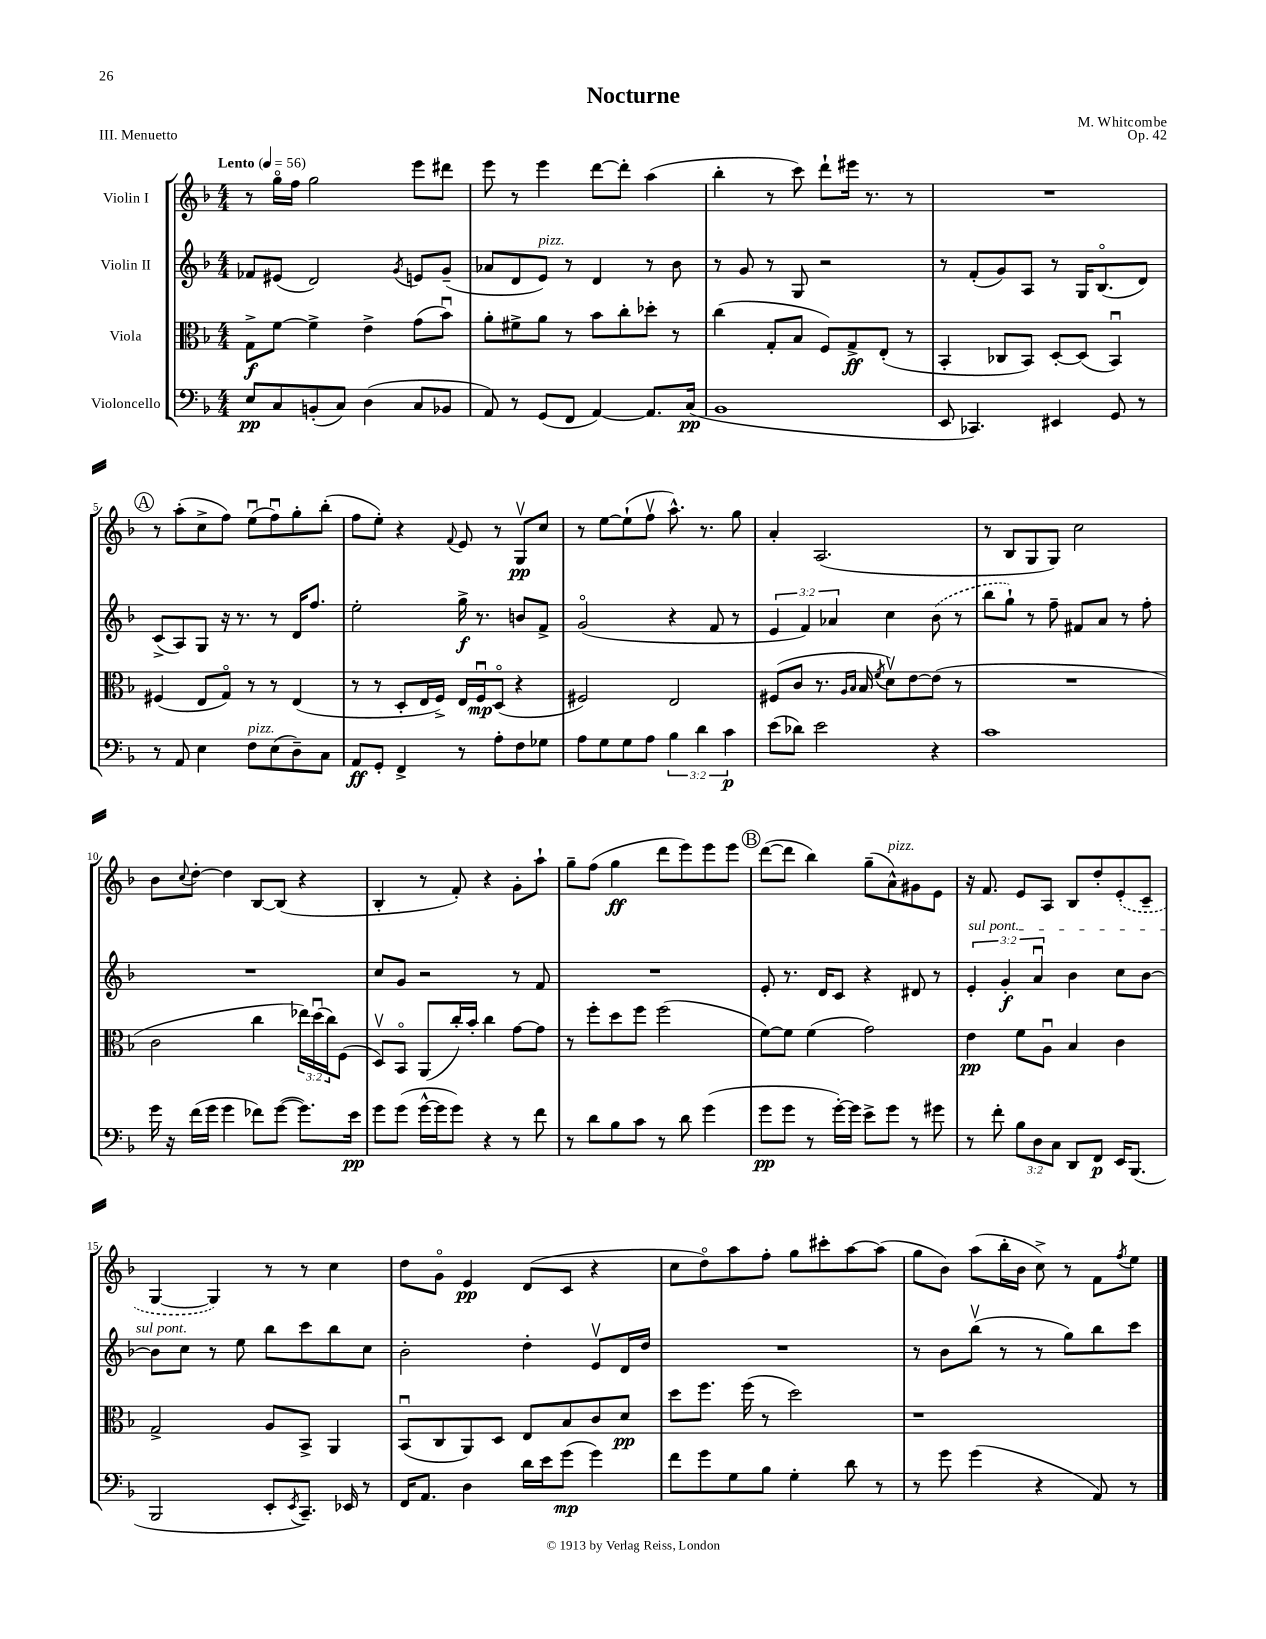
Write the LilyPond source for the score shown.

\header { title = "Nocturne" composer = "M. Whitcombe" opus = "Op. 42" piece = "III. Menuetto" }
<<
\new StaffGroup <<
\new Staff = "s0" \with { instrumentName = "Violin I" } {
    \clef treble \key f \major \numericTimeSignature \time 4/4 \tempo "Lento" 4 = 56
    r8 g''16\flageolet f''16 g''2 e'''8 dis'''8 |
    e'''8 r8 e'''4 d'''8~ d'''8-. a''4( |
    bes''4-. r8 c'''8) d'''8-! eis'''16 r8. r8 |
    R1 |
    \mark \markup { \circle "A" } r8 a''8-.( c''8-> f''8) e''8\downbow( f''8\downbow) g''8-. bes''8-.( |
    f''8 e''8-.) r4 \appoggiatura { f'8 } e'8 r8 g8\upbow\pp c''8 |
    r8 e''8~ e''8-!( f''8\upbow a''8.-^) r8. g''8 |
    a'4-. a2.( |
    r8 bes8 g8 g8) c''2 |
    bes'8 \appoggiatura { c''8 } d''8~-. d''4 bes8~ bes8( r4 |
    bes4-. r8 f'8-.) r4 g'8-. a''8-! |
    g''8-- f''8( g''4\ff d'''8 e'''8) e'''8 e'''8 |
    \mark \markup { \circle "B" } d'''8~( d'''8 bes''4) g''8--( a'8-^^\markup { \italic "pizz." }) gis'8 e'8 |
    r16 f'8. e'8 a8 bes8 d''8-. \once \slurDashed e'8-.( c'8-- |
    g4~ g4) r8 r8 c''4 |
    d''8 g'8\flageolet e'4\pp d'8( c'8 r4 |
    c''8 d''8\flageolet) a''8 f''8-. g''8 cis'''8-. a''8~ a''8( |
    g''8 bes'8) a''8( bes''16-. bes'16 c''8->) r8 f'8 \acciaccatura { f''8 } e''8 \bar "|." |
}
\new Staff = "s1" \with { instrumentName = "Violin II" } {
    \clef treble \key f \major \numericTimeSignature \time 4/4 \override Staff.TupletNumber.text = #tuplet-number::calc-fraction-text
    fes'8 eis'8( d'2) \acciaccatura { g'8 } e'8 g'8--( |
    aes'8 d'8 e'8^\markup { \italic "pizz." }) r8 d'4 r8 bes'8 |
    r8 g'8 r8 g8 r2 |
    r8 f'8-.( g'8) a8 r8 g16 bes8.\flageolet( d'8) |
    \mark \markup { \circle "A" } c'8->( a8) g8 r16 r8. r8 d'16 f''8. |
    e''2-. g''16->\f r8. b'8 f'8-> |
    g'2\flageolet( r4 f'8 r8 |
    \tuplet 3/2 { e'4 f'4) aes'4 } c''4 \once \slurDashed bes'8( r8 |
    bes''8 g''8-!) r8 f''8-- fis'8 a'8 r8 f''8-. |
    R1 |
    c''8 g'8 r2 r8 f'8 |
    R1 |
    \mark \markup { \circle "B" } e'8-. r8. d'16 c'8 r4 dis'8 r8 |
    \tuplet 3/2 { \once \override TextSpanner.bound-details.left.text = \markup { \italic "sul pont." } e'4-.\startTextSpan g'4-.\f a'4\downbow } bes'4 c''8 bes'8~ |
    bes'8 c''8\stopTextSpan r8 e''8 bes''8 c'''8 bes''8 c''8 |
    bes'2-. d''4-. e'8\upbow d'16 d''16 |
    R1 |
    r8 bes'8 bes''8\upbow( r8 r8 g''8) bes''8 c'''8 \bar "|." |
}
\new Staff = "s2" \with { instrumentName = "Viola" } {
    \clef alto \key f \major \numericTimeSignature \time 4/4 \override Staff.TupletNumber.text = #tuplet-number::calc-fraction-text
    g8->\f f'8~ f'4-> e'4-> g'8( bes'8\downbow) |
    a'8-. fis'8-> a'8 r8 bes'8 c''8-. des''8-. r8 |
    c''4( g8-. bes8 f8) g8->\ff e8-.( r8 |
    bes,4-. ces8 bes,8) d8~-. d8( bes,4\downbow) |
    \mark \markup { \circle "A" } fis4( e8 g8\flageolet) r8 r8 e4( |
    r8 r8 d8-. e16 f16->) e16 f16\downbow\mp d8\flageolet( r4 |
    fis2) e2 |
    fis8( c'8 r8. \grace { a16 bes16 } bes16 \acciaccatura { f'8 } d'8\upbow) e'8~ e'8( r8 |
    R1 |
    c'2 c''4 \tuplet 3/2 { ees''16) d''16\downbow( c''16) } f8( |
    d8\upbow) bes,8\flageolet a,8( c''16-.) bes'16-. c''4 g'8~ g'8 |
    r8 f''8-. d''8 f''8 f''2( |
    \mark \markup { \circle "B" } f'8~) f'8 f'4( g'2) |
    e'4\pp f'8 a8\downbow bes4 c'4 |
    g2-> a8 bes,8-> a,4 |
    bes,8\downbow( c8 a,8) d8 e8 bes8 c'8 d'8\pp |
    d''8 f''8. f''16( r8 d''2) |
    r1 \bar "|." |
}
\new Staff = "s3" \with { instrumentName = "Violoncello" } {
    \clef bass \key f \major \numericTimeSignature \time 4/4 \override Staff.TupletNumber.text = #tuplet-number::calc-fraction-text
    e8\pp c8 b,8-.( c8) d4( c8 bes,8 |
    a,8) r8 g,8( f,8 a,4~) a,8. c16\pp( |
    bes,1 |
    e,8 ces,4.) eis,4 g,8 r8 |
    \mark \markup { \circle "A" } r8 a,8 e4 f8^\markup { \italic "pizz." } e8( d8--) c8 |
    a,8\ff g,8-. f,4-> r8 a8-. f8 ges8 |
    a8 g8 g8 a8 \tuplet 3/2 { bes4 d'4 c'4\p } |
    e'8( des'8) e'2 r4 |
    c'1 |
    g'16 r16 f'16( g'16 g'4 fes'8) g'8~( g'8.) e'16\pp |
    g'8 g'8( g'16~-^ g'16 g'8) r4 r8 f'8 |
    r8 d'8 bes8 c'8 r8 d'8 g'4( |
    \mark \markup { \circle "B" } g'8\pp g'8 r8 g'16~-.) g'16 e'8-> g'8 r8 gis'8 |
    r8 f'8-. \tuplet 3/2 { bes8 d8 c8 } d,8 f,8\p e,16 bes,,8.( |
    bes,,2 e,8-. \acciaccatura { e,8 } c,8.--) ees,16 r8 |
    f,16 a,8. d4 d'16 e'16 g'8\mp( g'4) |
    f'8 g'8 g8 bes8 g4-. d'8 r8 |
    r8 g'8 g'4( r4 a,8) r8 \bar "|." |
}
>>
>>
